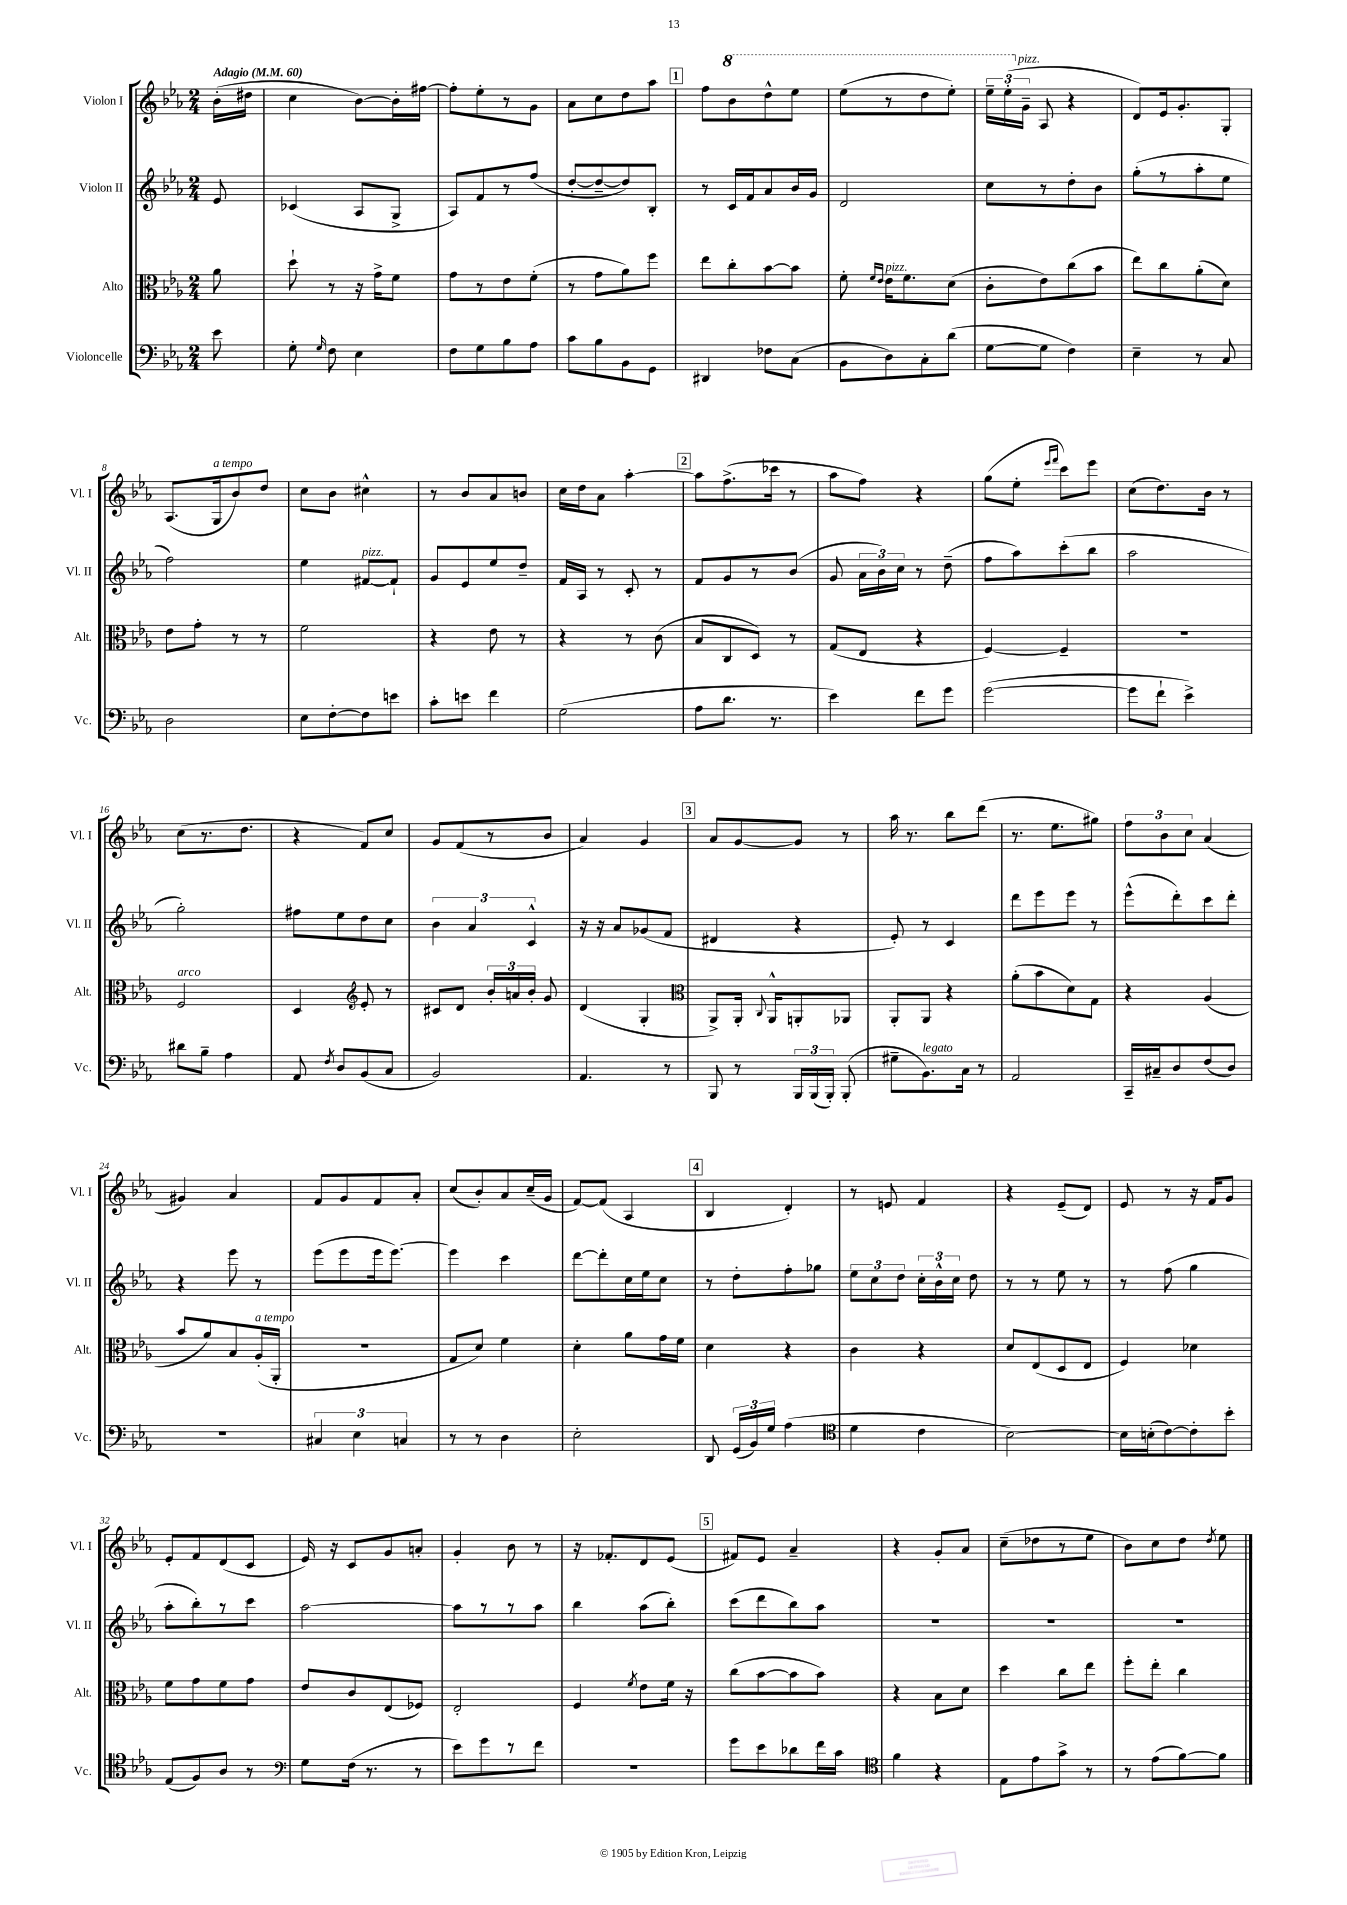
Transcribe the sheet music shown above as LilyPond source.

<<
\new StaffGroup <<
\new Staff = "s0" \with { instrumentName = "Violon I" shortInstrumentName = "Vl. I" } {
    \clef treble \key ees \major \numericTimeSignature \time 2/4 \partial 8 \tempo "Adagio" 4 = 60
    \autoBeamOff bes'16[-.( dis''16] |
    c''4 bes'8[~) bes'16-. fis''16]~ |
    fis''8[-. ees''8-. r8 g'8] |
    aes'8[ c''8 d''8 aes''8] |
    \mark \markup { \box "1" } f''8[ \ottava #1 bes''8 d'''8-^ ees'''8] |
    ees'''8[( r8 d'''8 ees'''8]-.) |
    \tuplet 3/2 { ees'''16[-- ees'''16-.( \ottava #0 g'16]--^\markup { \italic "pizz." } } aes8 r4 |
    d'8[) ees'16 g'8.-. g8]-. |
    aes8.[( g16^\markup { \italic "a tempo" } bes'8) d''8] |
    c''8[ bes'8] cis''4-^ |
    r8 bes'8[ aes'8 b'8] |
    c''16[ d''16 aes'8] aes''4~-. |
    \mark \markup { \box "2" } aes''8[ f''8.->( ces'''16] r8 |
    aes''8[ f''8]) r4 |
    g''8[( ees''8]-. \grace { ees'''16[ f'''16] } c'''8[) ees'''8] |
    c''8[( d''8.) bes'16] r8 |
    c''8[( r8. d''8.] |
    r4 f'8[) c''8] |
    g'8[ f'8( r8 bes'8] |
    aes'4) g'4 |
    \mark \markup { \box "3" } aes'8[ g'8~ g'8] r8 |
    aes''16 r8. bes''8[ d'''8]( |
    r8. ees''8.[ gis''8]) |
    \tuplet 3/2 { f''8[ bes'8 c''8] } aes'4( |
    gis'4) aes'4 |
    f'8[ g'8 f'8 aes'8]-. |
    c''8[( bes'8-.) aes'8 c''16--( g'16] |
    f'8[~) f'8]( aes4 |
    \mark \markup { \box "4" } bes4 d'4-.) |
    r8 e'8 f'4 |
    r4 ees'8[--( d'8]) |
    ees'8 r8 r16 f'16[ g'8] |
    ees'8[-. f'8 d'8( c'8] |
    ees'16) r16 c'8[ g'8 a'8]-. |
    g'4-. bes'8 r8 |
    r16 fes'8.[-. d'8 ees'8]( |
    \mark \markup { \box "5" } fis'8[) ees'8] aes'4-- |
    r4 g'8[-. aes'8] |
    c''8[--( des''8 r8 ees''8] |
    bes'8[) c''8 d''8] \acciaccatura { d''8 } ees''8 \bar "|." |
}
\new Staff = "s1" \with { instrumentName = "Violon II" shortInstrumentName = "Vl. II" } {
    \clef treble \key ees \major \numericTimeSignature \time 2/4 \partial 8
    \autoBeamOff ees'8 |
    ces'4( aes8[ g8]-> |
    aes8[) f'8 r8 f''8]( |
    d''8[~-. d''8~-- d''8) bes8]-. |
    \mark \markup { \box "1" } r8 c'16[ f'16 aes'8 bes'16 g'16] |
    d'2 |
    c''8[ r8 d''8-. bes'8] |
    g''8[-.( r8 aes''8-. ees''8] |
    f''2) |
    ees''4 fis'8[~^\markup { \italic "pizz." } fis'8]-! |
    g'8[ ees'8 ees''8 d''8]-- |
    f'16[ aes16] r8 c'8-. r8 |
    \mark \markup { \box "2" } f'8[ g'8 r8 bes'8]( |
    g'8 \tuplet 3/2 { aes'16[ bes'16) c''16] } r8 d''8--( |
    f''8[ aes''8) c'''8-.( bes''8] |
    aes''2 |
    g''2-.) |
    fis''8[ ees''8 d''8 c''8] |
    \tuplet 3/2 { bes'4 aes'4 c'4-^ } |
    r16 r16 aes'8[ ges'8( f'8] |
    \mark \markup { \box "3" } dis'4 r4 |
    ees'8-.) r8 c'4 |
    d'''8[ ees'''8 ees'''8] r8 |
    ees'''8[-^( d'''8-.) c'''8 d'''8]-. |
    r4 ees'''8 r8 |
    ees'''8[( ees'''8 ees'''16 ees'''8.]~) |
    ees'''4 c'''4 |
    d'''8[~ d'''8-. c''16 ees''16 c''8] |
    \mark \markup { \box "4" } r8 d''8[-. f''8-. ges''8] |
    \tuplet 3/2 { ees''8[ c''8 d''8] } \tuplet 3/2 { c''16[-. bes'16-^ c''16] } d''8 |
    r8 r8 ees''8 r8 |
    r8 f''8( g''4 |
    aes''8[-. bes''8-.) r8 c'''8] |
    aes''2~ |
    aes''8[ r8 r8 aes''8] |
    bes''4 aes''8[( bes''8]-.) |
    \mark \markup { \box "5" } c'''8[( d'''8 bes''8) aes''8] |
    R2 |
    R2 |
    R2 \bar "|." |
}
\new Staff = "s2" \with { instrumentName = "Alto" shortInstrumentName = "Alt." } {
    \clef alto \key ees \major \numericTimeSignature \time 2/4 \partial 8
    \autoBeamOff aes'8 |
    d''8-! r8 r16 g'16[-> f'8] |
    g'8[ r8 ees'8 f'8]-.( |
    r8 g'8[ aes'8) f''8] |
    \mark \markup { \box "1" } ees''8[ c''8-. bes'8~ bes'8] |
    f'8-. \grace { f'16[ ees'16] } ees'16[^\markup { \italic "pizz." } f'8. d'8]( |
    c'8[-. ees'8) c''8( bes'8] |
    ees''8[) c''8 aes'8-.( d'8]) |
    ees'8[ g'8]-. r8 r8 |
    f'2 |
    r4 ees'8 r8 |
    r4 r8 c'8( |
    \mark \markup { \box "2" } bes8[ c8 d8]) r8 |
    g8[( ees8] r4 |
    f4~) f4-- |
    R2 |
    f2^\markup { \italic "arco" } |
    d4 \clef treble ees'8-. r8 |
    cis'8[ d'8] \tuplet 3/2 { bes'16[-. a'16 bes'16]-. } g'8 |
    d'4( g4-. |
    \mark \markup { \box "3" } \clef alto aes,8[->) aes,16]-. \appoggiatura { c8 } aes,16[-^ a,8-. aes,8] |
    aes,8[-. aes,8] r4 |
    aes'8[-.( bes'8 d'8) g8] |
    r4 aes4( |
    bes'8[ aes'8) bes8 aes16-.^\markup { \italic "a tempo" }( aes,16]-. |
    r2 |
    g8[ d'8]) f'4 |
    d'4-. aes'8[ g'16 f'16] |
    \mark \markup { \box "4" } d'4 r4 |
    c'4 r4 |
    d'8[ ees8( d8 ees8] |
    f4) des'4 |
    f'8[ g'8 f'8 g'8] |
    ees'8[ c'8 ees8( fes8]) |
    ees2-. |
    f4 \acciaccatura { f'8 } ees'8[ f'16] r16 |
    \mark \markup { \box "5" } c''8[( bes'8~ bes'8 bes'8]) |
    r4 bes8[ d'8] |
    d''4 c''8[ ees''8] |
    f''8[-. ees''8]-. c''4 \bar "|." |
}
\new Staff = "s3" \with { instrumentName = "Violoncelle" shortInstrumentName = "Vc." } {
    \clef bass \key ees \major \numericTimeSignature \time 2/4 \partial 8
    \autoBeamOff ees'8 |
    g8-. \grace { g16 } f8 ees4 |
    f8[ g8 bes8 aes8] |
    c'8[ bes8 bes,8 g,8] |
    \mark \markup { \box "1" } dis,4 fes8[ c8]( |
    bes,8[ d8) c8-. d'8]( |
    g8[~ g8] f4) |
    ees4-- r8 c8 |
    d2 |
    ees8[ f8~-. f8 e'8] |
    c'8[-. e'8] f'4 |
    g2( |
    \mark \markup { \box "2" } aes8[ d'8.] r8. |
    ees'4) f'8[ g'8] |
    g'2~( |
    g'8[ f'8]-! ees'4->) |
    dis'8[ bes8]-- aes4 |
    aes,8 \acciaccatura { f8 } d8[ bes,8( c8] |
    bes,2) |
    aes,4. r8 |
    \mark \markup { \box "3" } bes,,8 r8 \tuplet 3/2 { bes,,16[ bes,,16( bes,,16]-.) } bes,,8-.( |
    gis8[-- bes,8.^\markup { \italic "legato" }) c16] r8 |
    aes,2 |
    c,16[-- cis16-- d8 f8( d8]) |
    r2 |
    \tuplet 3/2 { cis4 ees4 c4 } |
    r8 r8 d4 |
    ees2-. |
    \mark \markup { \box "4" } d,8 \tuplet 3/2 { g,16[( bes,16) g16] } aes4( |
    \clef tenor d'4 c'4 |
    bes2~) |
    bes16[ b16-.( c'8~) c'8-. bes'8]-. |
    ees8[( f8) aes8] r8 |
    \clef bass g8[ f16]( r8. r8 |
    ees'8[) g'8 r8 f'8] |
    R2 |
    \mark \markup { \box "5" } g'8[ ees'8 des'8 f'16 c'16] |
    \clef tenor f'4 r4 |
    ees8[ ees'8 g'8]-> r8 |
    r8 ees'8[( f'8~) f'8] \bar "|." |
}
>>
>>
